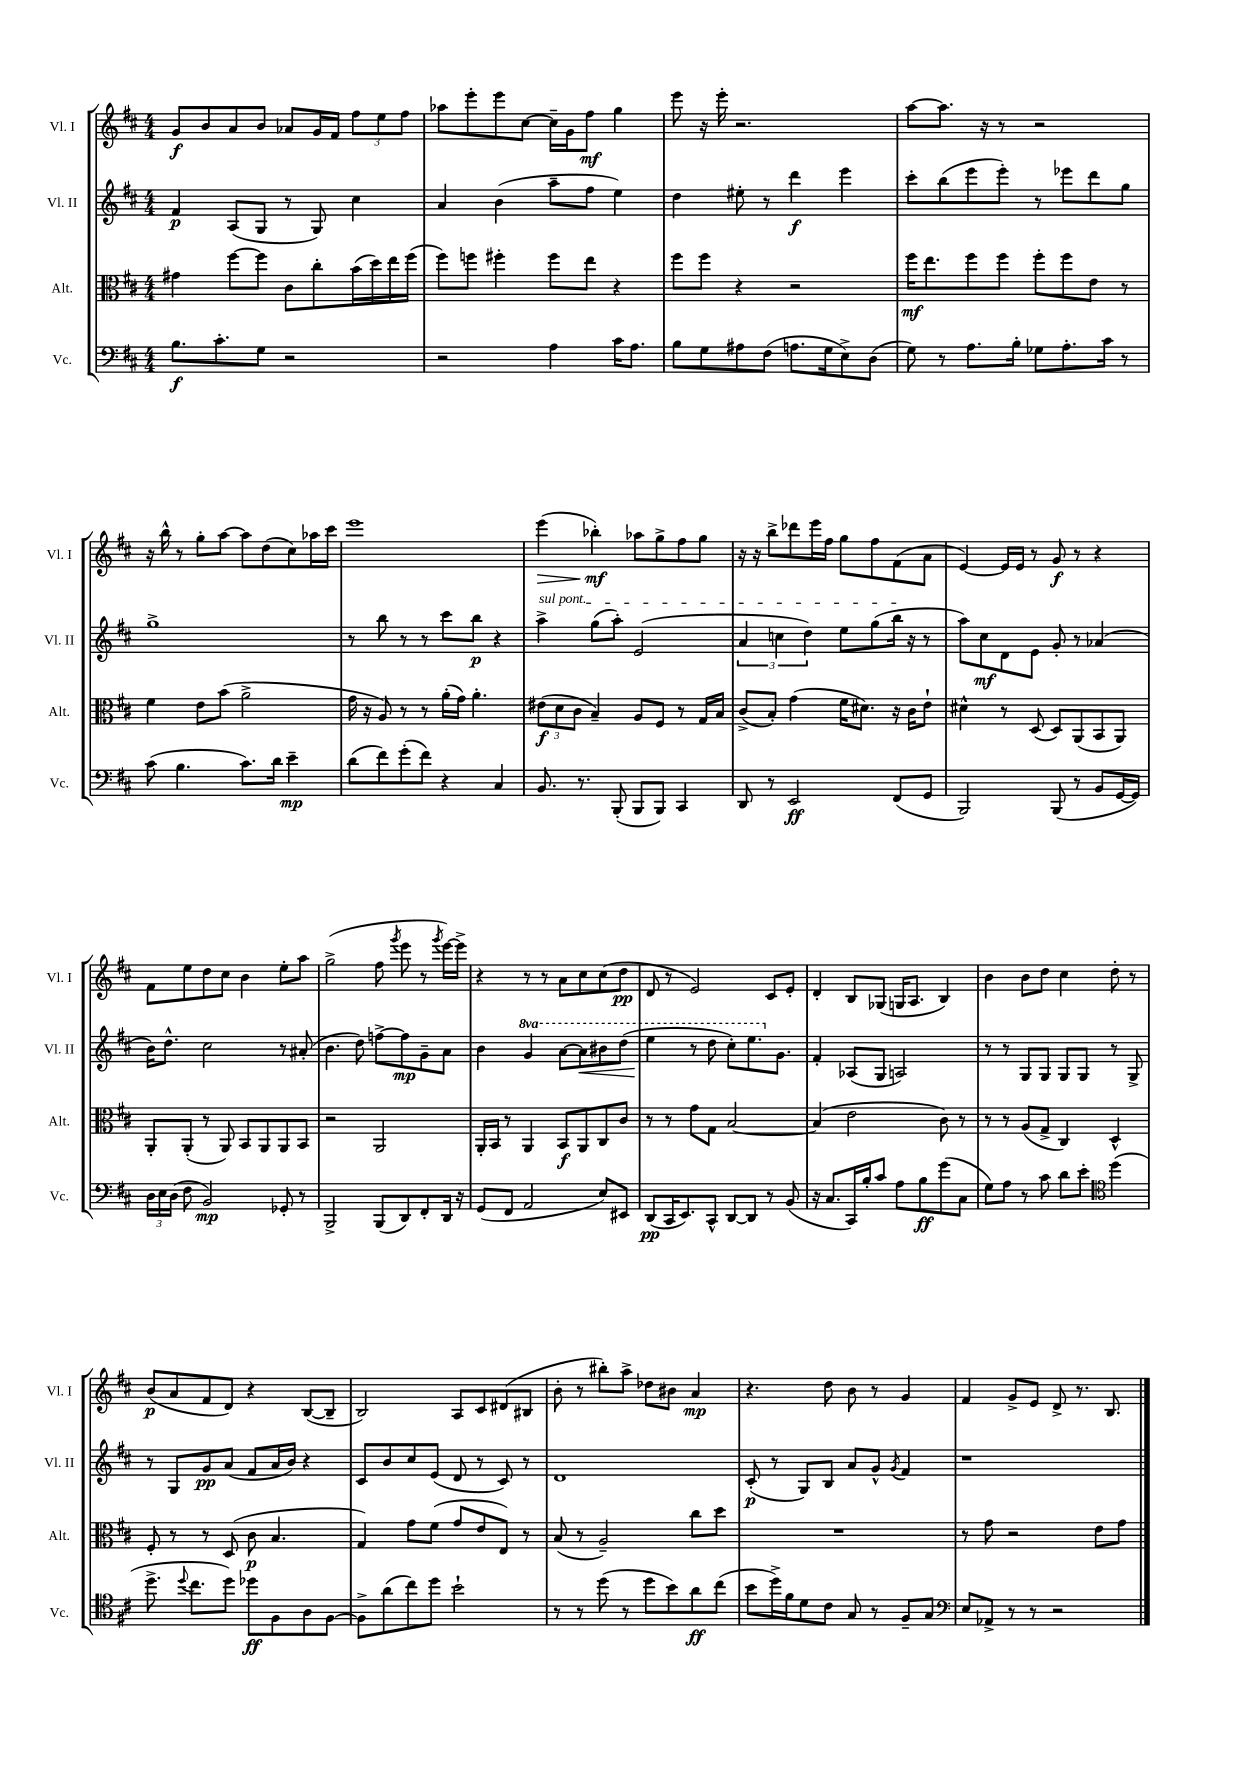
<<
\new StaffGroup <<
\new Staff = "s0" \with { instrumentName = "Vl. I" shortInstrumentName = "Vl. I" } {
    \clef treble \key d \major \numericTimeSignature \time 4/4
    \autoBeamOff g'8[\f b'8 a'8 b'8] aes'8[ g'16 fis'16] \tuplet 3/2 { fis''8[ e''8 fis''8] } |
    aes''8[ e'''8-. e'''8 cis''8]~ cis''16[-- g'16 fis''8]\mf g''4 |
    e'''8 r16 e'''16-. r2. |
    a''8[~ a''8.] r16 r8 r2 |
    r16 b''16-^ r8 g''8[-. a''8]~ a''8[ d''8( cis''8) aes''16 cis'''16] |
    e'''1 |
    e'''4\>( bes''4-.\mf\!) aes''8[ g''8-> fis''8 g''8] |
    r16 r16 b''8[-> des'''8 e'''16 fis''16] g''8[ fis''8 fis'8( a'8] |
    e'4~) e'16[ e'16] r8 g'8\f r8 r4 |
    fis'8[ e''8 d''8 cis''8] b'4 e''8[-. a''8] |
    g''2->( fis''8 \acciaccatura { g'''8 } e'''8 r8 \acciaccatura { g'''8 } e'''16[~) e'''16]-> |
    r4 r8 r8 a'8[ cis''8 cis''8( d''8]\pp |
    d'8 r8 e'2) cis'8[ e'8]-. |
    d'4-. b8[ ges8]( g16[ a8.] b4) |
    b'4 b'8[ d''8] cis''4 d''8-. r8 |
    b'8[\p( a'8 fis'8 d'8]) r4 b8[~( b8]-- |
    b2) a8[ cis'8 dis'8( bis8] |
    b'8-. r8 bis''8[-.) a''8]-> des''8[ bis'8] a'4\mp |
    r4. d''8 b'8 r8 g'4 |
    fis'4 g'8[-> e'8] d'8-> r8. b8. \bar "|." |
}
\new Staff = "s1" \with { instrumentName = "Vl. II" shortInstrumentName = "Vl. II" } {
    \clef treble \key d \major \numericTimeSignature \time 4/4 \set Staff.ottavationMarkups = #ottavation-simple-ordinals
    \autoBeamOff fis'4\p a8[( g8] r8 g8) cis''4 |
    a'4 b'4( a''8[-- fis''8] e''4) |
    d''4 eis''8-. r8 d'''4\f e'''4 |
    cis'''8[-. b''8( e'''8 e'''8]-.) r8 ees'''8[ d'''8 g''8] |
    g''1-> |
    r8 b''8 r8 r8 cis'''8[ b''8]\p r4 |
    \once \override TextSpanner.bound-details.left.text = \markup { \italic "sul pont." } a''4->\startTextSpan g''8[( a''8]-.) e'2( |
    \tuplet 3/2 { a'4 c''4 d''4) } e''8[ g''8( b''16]\stopTextSpan r16 r8 |
    a''8[) cis''8\mf d'8 e'8] g'8-. r8 aes'4( |
    b'16[) d''8.]-^ cis''2 r8 ais'8-.( |
    b'4. d''8) f''8[~-> f''8\mp g'8-- a'8] |
    b'4 \ottava #1 g''4 a''8[~ a''8\< bis''8 d'''8]( |
    e'''4\! r8 d'''8 cis'''8[-.) e'''8. \ottava #0 g'8.] |
    fis'4-. aes8[( g8] a2) |
    r8 r8 g8[ g8] g8[ g8] r8 g8-> |
    r8 g8[ g'8\pp a'8]( fis'8[ a'16 b'16]) r4 |
    cis'8[ b'8 cis''8 e'8]( d'8 r8 cis'8) r8 |
    d'1 |
    cis'8-.\p( r8 g8[) b8] a'8[ g'8]-^ \acciaccatura { g'8 } fis'4 |
    r1 \bar "|." |
}
\new Staff = "s2" \with { instrumentName = "Alt." shortInstrumentName = "Alt." } {
    \clef alto \key d \major \numericTimeSignature \time 4/4
    \autoBeamOff gis'4 fis''8[~ fis''8] cis'8[ cis''8-. b'16( d''16) e''16 fis''16]( |
    fis''8[) f''8] fis''4-. fis''8[ e''8] r4 |
    fis''8[ fis''8] r4 r2 |
    fis''16[\mf e''8. fis''8 fis''8] fis''8[-. fis''8 e'8] r8 |
    fis'4 e'8[ b'8]( a'2-> |
    g'16 r16 a8) r8 r8 a'16[-.( g'16]) a'4.-. |
    \tuplet 3/2 { eis'8[\f( d'8 cis'8] } b4--) a8[ fis8] r8 g16[ b16] |
    cis'8[->( b8]-.) g'4( fis'16[ dis'8.]) r16 cis'16[ e'8]-! |
    dis'4-^ r8 d8( d8[) a,8( b,8 a,8]) |
    a,8[-. a,8]-.( r8 a,8) b,8[ a,8 a,8 b,8] |
    r2 a,2 |
    a,16[-. b,16] r8 a,4 b,8[\f a,8 cis8 cis'8] |
    r8 r8 g'8[ g8] b2~ |
    b4( e'2 cis'8) r8 |
    r8 r8 a8[( g8]-> cis4) d4-^ |
    fis8-. r8 r8 d8( cis'8\p b4. |
    g4) g'8[ fis'8]( g'8[ e'8 e8]) r8 |
    b8( r8 a2--) cis''8[ d''8] |
    R1 |
    r8 g'8 r2 e'8[ g'8] \bar "|." |
}
\new Staff = "s3" \with { instrumentName = "Vc." shortInstrumentName = "Vc." } {
    \clef bass \key d \major \numericTimeSignature \time 4/4
    \autoBeamOff b8.[\f cis'8.-. g8] r2 |
    r2 a4 cis'16[ a8.] |
    b8[ g8 ais8 fis8]( a8.[ g16 e8->) d8]( |
    g8) r8 a8.[ b16]-. ges8[ a8.-. cis'16] r8 |
    cis'8( b4. cis'8.[) d'16] e'4--\mp |
    d'8[( fis'8) g'8-.( fis'8]) r4 cis4 |
    b,8. r8. b,,8-.( b,,8[ b,,8]) cis,4 |
    d,8 r8 e,2\ff fis,8[( g,8] |
    b,,2) b,,8( r8 b,8[ g,16~ g,16]) |
    \tuplet 3/2 { d16[ e16 d16]( } fis8 b,2\mp) ges,8-. r8 |
    b,,2-> b,,8[( d,8) fis,8-. d,16] r16 |
    g,8[( fis,8] a,2 e8[) eis,8] |
    d,8[\pp( cis,16 e,8.) cis,8]-^ d,8[~ d,8] r8 b,8( |
    r16 cis8.[ cis,16) b16-. cis'8] a8[ b8\ff g'8( cis8] |
    g8[) a8] r8 cis'8 d'8[ e'8]-. \clef tenor d''4( |
    d''8.-> \appoggiatura { d''8 } cis''8.[ d''8]) des''8[\ff fis8 a8 fis8]~ |
    fis8[-> a'8( cis''8) d''8] b'2-! |
    r8 r8 d''8( r8 d''8[ b'8) a'8\ff cis''8]( |
    b'8[ d''16->) fis'16 d'8 cis'8] g8 r8 fis8[-- g8] |
    \clef bass e8[ aes,8]-> r8 r8 r2 \bar "|." |
}
>>
>>
\layout { \context { \Score \remove "Bar_number_engraver" } }
